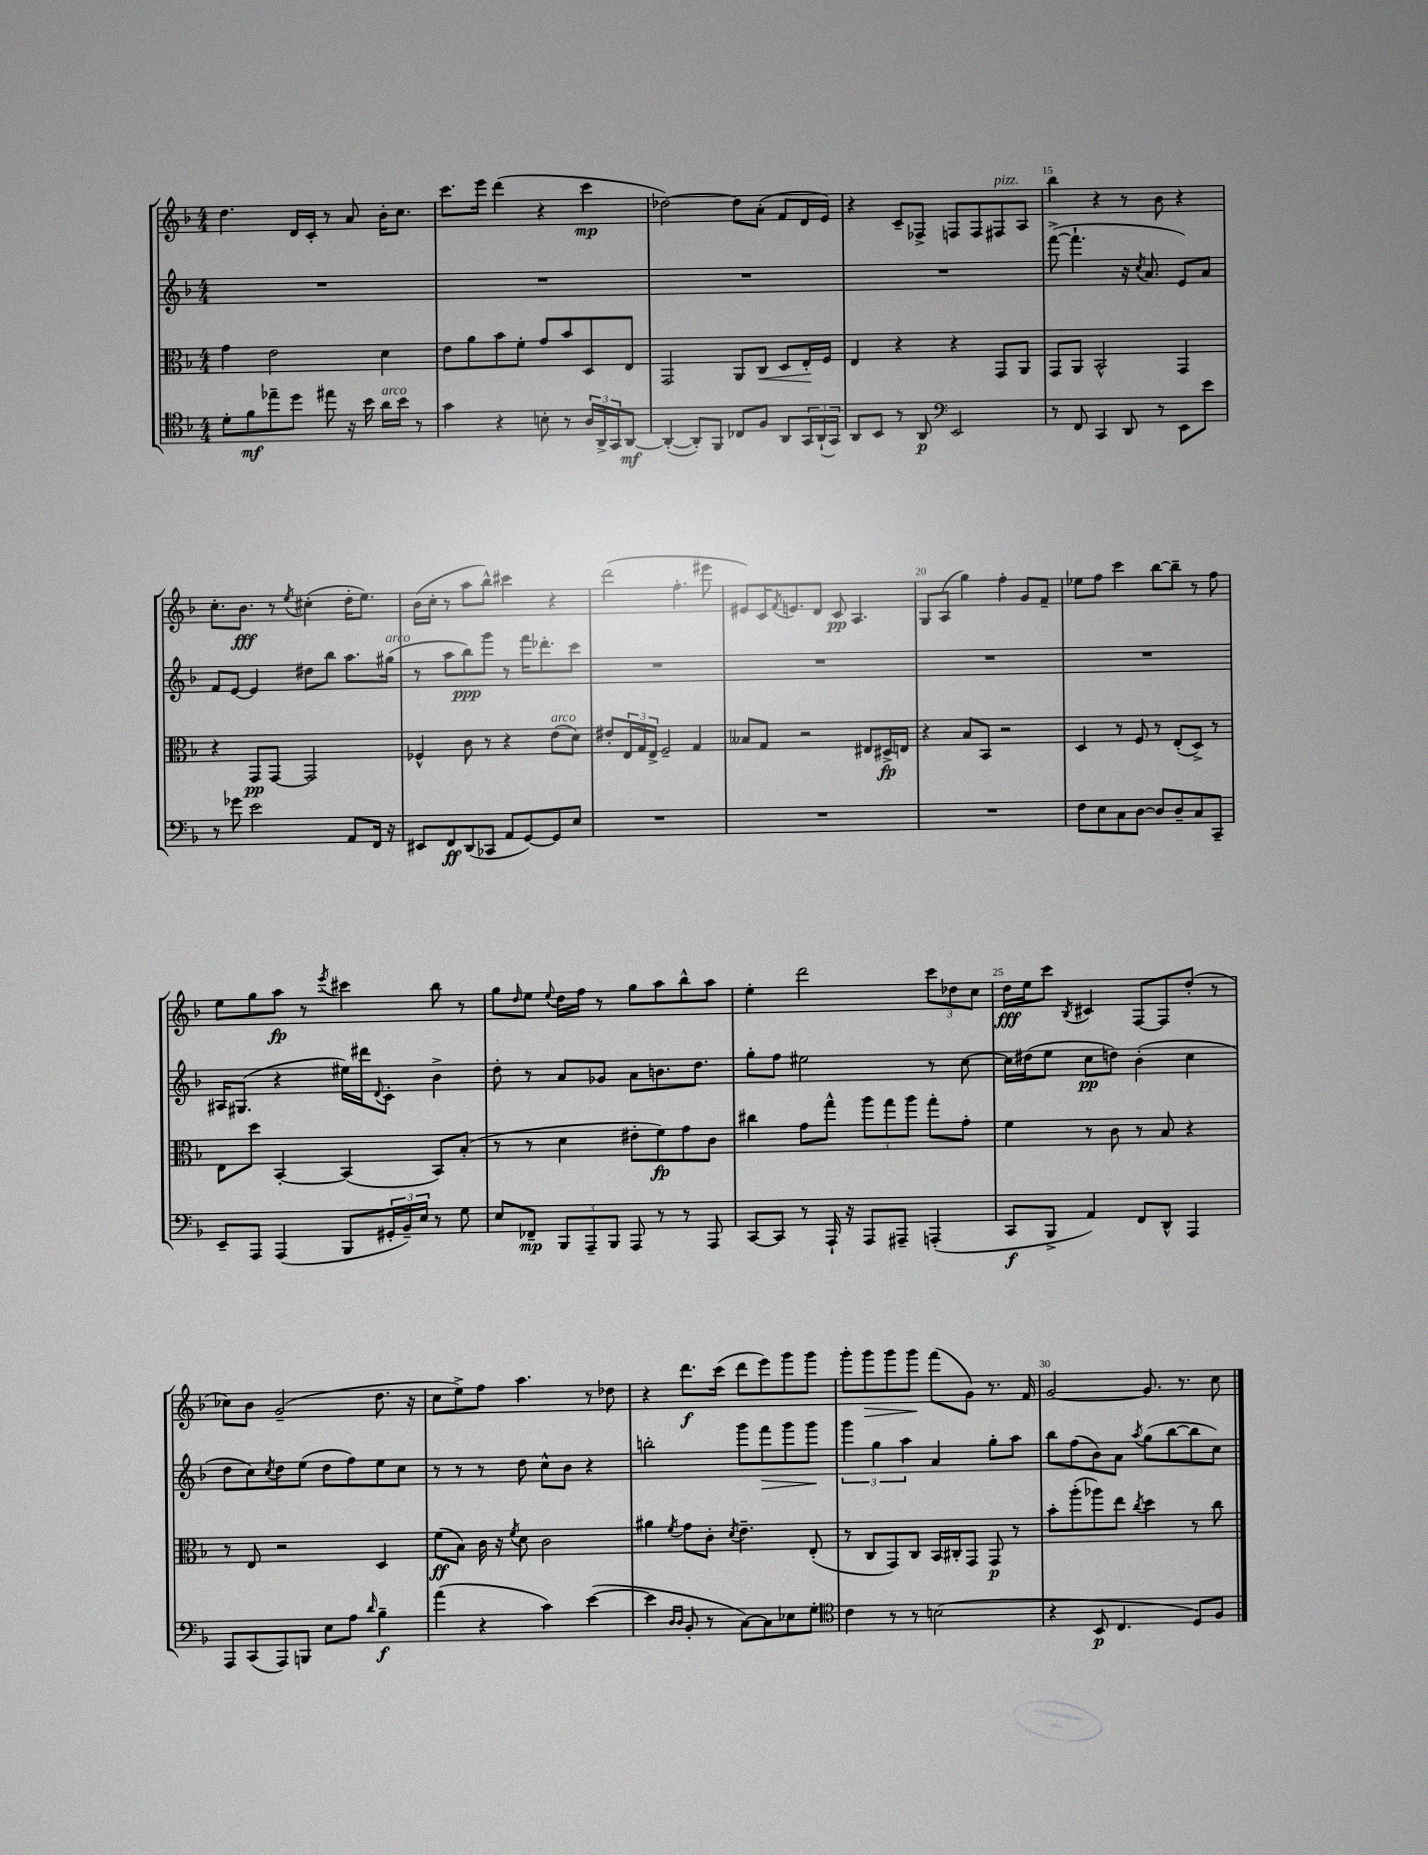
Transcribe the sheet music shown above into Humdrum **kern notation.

**kern	**dynam	**kern	**dynam	**kern	**dynam	**kern	**dynam
*part4	*part4	*part3	*part3	*part2	*part2	*part1	*part1
*staff4	*staff4	*staff3	*staff3	*staff2	*staff2	*staff1	*staff1
*clefC4	*	*clefC3	*	*clefG2	*	*clefG2	*
*k[b-]	*	*k[b-]	*	*k[b-]	*	*k[b-]	*
*M4/4	*	*M4/4	*	*M4/4	*	*M4/4	*
=11	=11	=11	=11	=11	=11	=11	=11
8d'\L	.	4g\	.	1r	.	4.dd\	.
8f\	mf	.	.	.	.	.	.
8ee-X~\	.	2e\	.	.	.	.	.
8dd\J	.	.	.	.	.	16d/LL	.
.	.	.	.	.	.	16c'/JJ	.
8ee#X\	.	.	.	.	.	8r	.
16r	.	.	.	.	.	8a/	.
16b-\	.	.	.	.	.	.	.
!LO:TX:a:i:t=arco	!	!	!	!	!	!	!
16a\LL	.	4d\	.	.	.	16b-'\KL	.
16b-\JJ	.	.	.	.	.	8.cc\J	.
8r	.	.	.	.	.	.	.
=12	=12	=12	=12	=12	=12	=12	=12
4g\	.	8e\L	.	1r	.	8.ccc\L	.
.	.	8a\	.	.	.	.	.
.	.	.	.	.	.	16eee\Jk	.
4r	.	8b-\	.	.	.	(4ddd\	.
.	.	8f'\J	.	.	.	.	.
8Bn'\	.	8g/L	.	.	.	4r	.
8r	.	8b-/	.	.	.	.	.
24A/LL	.	8D/	.	.	.	4ccc\	mp
24AA^/	.	.	.	.	.	.	.
24GG/J	.	.	.	.	.	.	.
[8AA/J	mf	8E/J	.	.	.	.	.
=13	=13	=13	=13	=13	=13	=13	=13
(4AA'/_	.	2GG/	.	1r	.	[2dd-X\)	.
8AA'/L])	.	.	.	.	.	.	.
8FF/J	.	.	.	.	.	.	.
8C-X/L	.	8AA/L	.	.	.	8dd-\L]	.
!	!	!	!LO:HP:b	!	!	!	!
8F/J	.	8C/J	<	.	.	(8a'\J	.
8AA/L	.	8D/L	.	.	.	8f/L	.
24GG/L	.	16E'/L	.	.	.	16d/L	.
(24AA`/	.	.	.	.	.	.	.
.	.	16F/JJ	[	.	.	16e/JJ)	.
24GG/JJ)	.	.	.	.	.	.	.
=14	=14	=14	=14	=14	=14	=14	=14
8AA/L	.	4E/	.	1r	.	4r	.
8BB-/J	.	.	.	.	.	.	.
8r	.	4r	.	.	.	8c~/L	.
8AA/	p	.	.	.	.	8F-X^/J	.
*clefF4	*	*	*	*	*	*	*
2EE/	.	4r	.	.	.	8Fn/L	.
.	.	.	.	.	.	8F/	.
!	!	!	!	!	!	!LO:TX:a:i:t=pizz.	!
.	.	8GG/L	.	.	.	8F#X/	.
.	.	8AA/J	.	.	.	8A/J	.
=15	=15	=15	=15	=15	=15	=15	=15
8r	.	8GG/L	.	([8fff^\	.	4bb-\	.
8FF/	.	8AA/J	.	4.fff`\]	.	.	.
4CC/	.	2BB-^^/	.	.	.	4r	.
8DD/	.	.	.	16r	.	8r	.
.	.	.	.	8qcc/	.	.	.
.	.	.	.	8.a/	.	.	.
8r	.	.	.	.	.	8b-\	.
8EE\L	.	4GG/	.	8e/L)	.	4r	.
8e\J	.	.	.	8a/J	.	.	.
!!LO:LB:g=z
=16	=16	=16	=16	=16	=16	=16	=16
8r	.	4r	.	8f/L	.	8.cc'\L	.
8g-X\	.	.	.	[8e/J	.	.	.
.	.	.	.	.	.	8.b-\J	fff
2e\	.	8GG/L	pp	4e/]	.	.	.
.	.	[8GG/J	.	.	.	8r	.
.	.	.	.	.	.	8qee/	.
.	.	2GG/]	.	8dd#X\L	.	(4cc#X'\	.
.	.	.	.	8bb-\J	.	.	.
8AA/L	.	.	.	8.aa\L	.	16dd'\KL	.
.	.	.	.	.	.	8.ee\J)	.
16FF/Jk	.	.	.	.	.	.	.
!	!	!	!	!LO:TX:a:i:t=arco	!	!	!
16r	.	.	.	(16gg#X\Jk	.	.	.
=17	=17	=17	=17	=17	=17	=17	=17
8EE#X/L	.	4F-X^^/	.	8r	.	(16b-\LL	.
.	.	.	.	.	.	16cc'\JJ	.
8FF/	ff	.	.	8aa\L	.	8r	.
(8DD/	.	8c\	.	8bb-\)	ppp	8aa\L	.
8CC-X/J	.	8r	.	8ggg\J	.	8bb-^^\J)	.
8AA/L	.	4r	.	8r	.	4ccc#X\	.
[8GG/)	.	.	.	16fff\KL	.	.	.
.	.	.	.	8.ddd-X'\	.	.	.
!	!	!LO:TX:a:i:t=arco	!	!	!	!	!
8GG/]	.	(8e\L	.	.	.	4r	.
8E/J	.	8d\J)	.	8ccc\J	.	.	.
=18	=18	=18	=18	=18	=18	=18	=18
1r	.	8e#X'/L	.	1r	.	(2ddd\	.
.	.	24E/L	.	.	.	.	.
.	.	24G/	.	.	.	.	.
.	.	24E^/JJ	.	.	.	.	.
.	.	2F~/	.	.	.	.	.
.	.	.	.	.	.	4.ff'\	.
.	.	4G/	.	.	.	.	.
.	.	.	.	.	.	8eee#X\	.
=19	=19	=19	=19	=19	=19	=19	=19
1r	.	8B--X/L	.	1r	.	8e#X/L)	.
.	.	8G/J	.	.	.	16c/K	.
.	.	.	.	.	.	8qf/	.
.	.	.	.	.	.	8.en/	.
.	.	2r	.	.	.	.	.
.	.	.	.	.	.	8d/J	.
.	.	.	.	.	.	8c/	pp
.	.	.	.	.	.	4.A/	.
.	.	8E#X/L	.	.	.	.	.
.	.	16D#X^/L	fp	.	.	.	.
.	.	16En/JJ	.	.	.	.	.
=20	=20	=20	=20	=20	=20	=20	=20
1r	.	4r	.	1r	.	8G/L	.
.	.	.	.	.	.	(8A/J	.
.	.	8B-/L	.	.	.	4gg\)	.
.	.	8BB-/J	.	.	.	.	.
.	.	2r	.	.	.	4ff'\	.
.	.	.	.	.	.	8g/L	.
.	.	.	.	.	.	8f~/J	.
=21	=21	=21	=21	=21	=21	=21	=21
8F\L	.	4D/	.	1r	.	8ee-X\L	.
8E\	.	.	.	.	.	8ff\J	.
8C\	.	8r	.	.	.	4ccc\	.
[8D\J	.	8F/	.	.	.	.	.
8D/L]	.	8r	.	.	.	[8bb-\L	.
8D~/	.	(8E'/L	.	.	.	8bb-~\J]	.
8C/	.	8D^/J)	.	.	.	8r	.
8CC~/J	.	8r	.	.	.	8ff\	.
!!LO:LB:g=z
=22	=22	=22	=22	=22	=22	=22	=22
8EE~/L	.	8E\L	.	16A#X/KL	.	8ee\L	.
.	.	.	.	(8.G#X/J	.	.	.
8AAA/J	.	8dd\J	.	.	.	8gg\	.
(4AAA/	.	[4BB-'/	.	4r	.	8aa\J	fp
.	.	.	.	.	.	8r	.
.	.	.	.	.	.	8qeee/	.
8BBB-/L	.	(4BB-/]	.	16ee#X\LL)	.	4ccc#X\	.
.	.	.	.	16ddd#X\J	.	.	.
.	.	.	.	8qqd/	.	.	.
24GG#X'/L	.	.	.	8c'\J	.	.	.
24BB-~/)	.	.	.	.	.	.	.
24E/JJ	.	.	.	.	.	.	.
8r	.	8BB-/L)	.	4b-^\	.	8bb-\	.
8G\	.	(8B-'/J	.	.	.	8r	.
=23	=23	=23	=23	=23	=23	=23	=23
8E/L	.	8r	.	8dd'\	.	8gg\L	.
.	.	.	.	.	.	16qqdd/	.
8FF-X~/J	mp	8r	.	8r	.	8ee\J	.
.	.	.	.	.	.	8qqee/	.
12BBB-/L	.	4d\	.	8a/L	.	16dd\LL	.
.	.	.	.	.	.	16ff\JJ	.
12AAA~/	.	.	.	.	.	.	.
.	.	.	.	8g-X/J	.	8r	.
12BBB-/J	.	.	.	.	.	.	.
8AAA/	.	8e#X'\L	.	8a\L	.	8gg\L	.
8r	.	8f\)	fp	8.bn\	.	8aa\	.
8r	.	8g\	.	.	.	8bb-^^\	.
.	.	.	.	8.dd\J	.	.	.
8AAA/	.	8c\J	.	.	.	8aa\J	.
=24	=24	=24	=24	=24	=24	=24	=24
[8CC/L	.	4cc#X\	.	8gg'\L	.	4ee'\	.
8CC/J]	.	.	.	8ff\J	.	.	.
8r	.	8g\L	.	2ee#X\	.	2ddd\	.
16AAA`/	.	8gg^^\J	.	.	.	.	.
16r	.	.	.	.	.	.	.
8AAA/L	.	12aa\L	.	.	.	.	.
.	.	12gg\	.	.	.	.	.
8AAA#X~/J	.	.	.	.	.	.	.
.	.	12aa\J	.	.	.	.	.
(4AAAn'/	.	8gg'\L	.	8r	.	12ccc\L	.
.	.	.	.	.	.	12dd-X\	.
.	.	8g'\J	.	[8cc\	.	.	.
.	.	.	.	.	.	12cc\J	.
=25	=25	=25	=25	=25	=25	=25	=25
8CC/L	f	4f\	.	16cc\LL]	.	16dd\LL	fff
.	.	.	.	(16dd#X\J	.	16ee\J	.
8BBB-^/J	.	.	.	8ee\J	.	8ccc\J	.
.	.	.	.	.	.	8qB-/	.
4AA/)	.	8r	.	8cc\L	pp	4c#X/	.
.	.	8c\	.	8ddn\J)	.	.	.
8FF/L	.	8r	.	(4b-'\	.	[8F/L	.
8DD^^/J	.	8B-/	.	.	.	8F/]	.
4AAA/	.	4r	.	4cc\	.	(8dd'/J	.
.	.	.	.	.	.	8r	.
!!LO:LB:g=z
=26	=26	=26	=26	=26	=26	=26	=26
8AAA/L	.	8r	.	8dd\L	.	8cc-X\L)	.
(8CC/	.	8E/	.	8cc\)	.	8b-\J	.
.	.	.	.	8qcc/	.	.	.
8AAA/)	.	2r	.	8dd\	.	(2g~/	.
8BBBn/J	.	.	.	(8ee\J	.	.	.
8E\L	.	.	.	8dd\L	.	.	.
8A\J	.	.	.	8ff\)	.	.	.
16qqd/	.	.	.	.	.	.	.
4B-~\	f	4D/	.	8ee\	.	8.dd\	.
.	.	.	.	8cc\J	.	.	.
.	.	.	.	.	.	16r	.
=27	=27	=27	=27	=27	=27	=27	=27
(4a\	.	(8f\L	ff	8r	.	8cc\L	.
.	.	8B-\J)	.	8r	.	8ee^\)	.
4r	.	16c\	.	8r	.	8ff\J	.
.	.	16r	.	.	.	.	.
.	.	8qf/	.	.	.	.	.
.	.	8d\	.	8dd\	.	4.aa\	.
4c\)	.	2c\	.	8cc^^\L	.	.	.
.	.	.	.	8b-\J	.	.	.
([4e\	.	.	.	4r	.	8r	.
.	.	.	.	.	.	8dd-X\	.
=28	=28	=28	=28	=28	=28	=28	=28
4e\]	.	4a#X\	.	2bbn'\	.	4r	.
16qqD/LL	.	.	.	.	.	.	.
16qqD/JJ	.	8qf/	.	.	.	.	.
8BB-'/	.	8g\L	.	.	.	8.ddd\L	f
8r	.	8c'\J	.	.	.	.	.
.	.	.	.	.	.	(16ccc\Jk	.
.	.	8qd/	.	.	.	.	.
[8C\L)	.	4.e~\	.	8ggg\L	.	8ddd\L	.
!	!	!	!	!	!LO:HP:b	!	!
8C\]	.	.	.	8fff\	>	8eee\)	.
8E-X\	.	.	.	8ggg\	.	8ggg\	.
8G'\J	.	(8E'/	.	8ggg\J	.	8ggg\J	.
.	.	.	.	.	]	.	.
=29	=29	=29	=29	=29	=29	=29	=29
*clefC4	*	*	*	*	*	*	*
4c\	.	8r	.	6ggg\	.	8ggg'\L	.
!	!	!	!	!	!	!	!LO:HP:b
.	.	8C/L	.	.	.	8ggg\	>
.	.	.	.	6gg\	.	.	.
8r	.	8GG/)	.	.	.	8ggg\	.
.	.	.	.	6aa\	.	.	.
8r	.	8C/J	.	.	.	8ggg\J	.
(2Bn\	.	16BB-/LL	.	4a/	.	(8fff\L	]
.	.	16C#X'/J	.	.	.	.	.
.	.	8GG/J	.	.	.	8g\J)	.
.	.	8GG/	p	8gg'\L	.	8.r	.
.	.	8r	.	8aa\J	.	.	.
.	.	.	.	.	.	16f/	.
=30	=30	=30	=30	=30	=30	=30	=30
4r	.	8b-'\L	.	8bb-\L	.	[2g/	.
.	.	(8aa'\	.	(8ff\	.	.	.
8BB-/	p	8aa-X\)	.	8b-\)	.	.	.
4.C/	.	8ee\J	.	8a\J	.	.	.
.	.	8qcc/	.	8qaa/	.	.	.
.	.	4dd\	.	(8gg\L	.	8.g/]	.
.	.	.	.	[8bb-\	.	.	.
.	.	.	.	.	.	8.r	.
8D/L)	.	8r	.	8bb-\]	.	.	.
8F/J	.	8cc\	.	8cc\J)	.	8cc\	.
==	==	==	==	==	==	==	==
*-	*-	*-	*-	*-	*-	*-	*-
